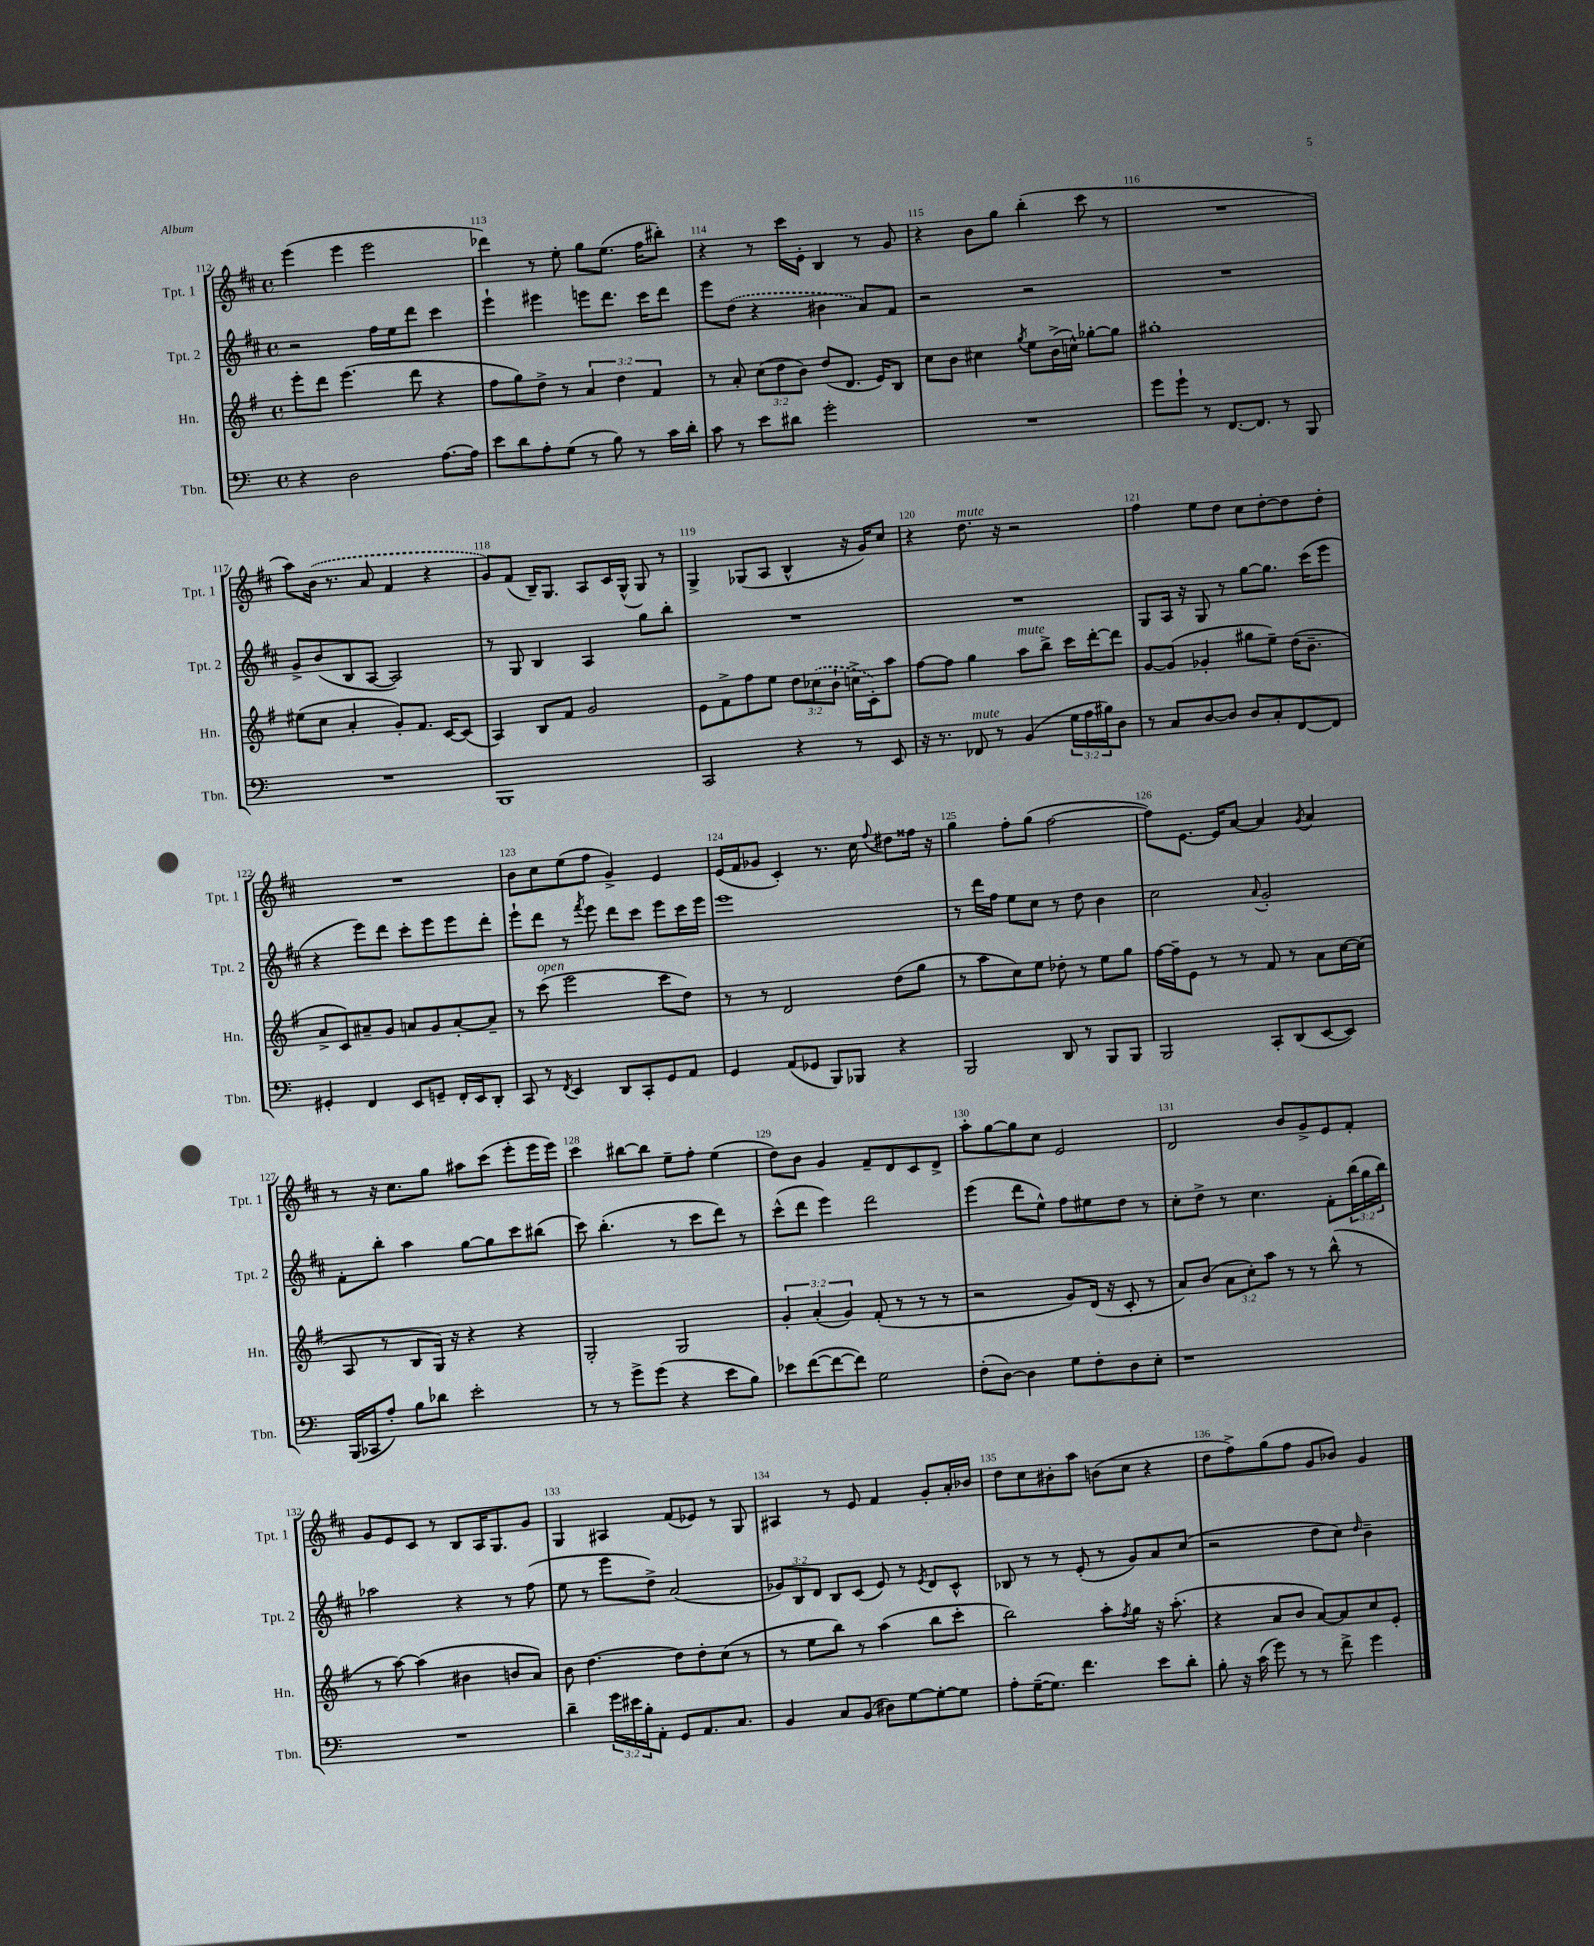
<<
\new StaffGroup <<
\new Staff = "s0" \with { instrumentName = "Tpt. 1" shortInstrumentName = "Tpt. 1" } {
    \clef treble \key d \major \defaultTimeSignature \time 4/4
    e'''4( e'''4 e'''2 |
    des'''4) r8 e''8-. g''8 e''8.( fis''16 bis''8-.) |
    r4 r8 cis'''16 e'16-. b4 r8 g'8 |
    r4 b'8 g''8 b''4-.( cis'''8 r8 |
    R1 |
    a''8) \once \slurDashed b'16( r8. a'8 fis'4 r4 |
    g'8) fis'8( b16--) g8. a8 cis'16 g16-^( g8) r8 |
    g4-> ges8( a8 b4-^ r16 g'16) cis''8 |
    r4 d''8.^\markup { \italic "mute" } r16 r2 |
    fis''4 e''8 d''8 cis''8 d''8~-. d''8 d''8-. |
    R1 |
    b'8 cis''8 e''8( fis''8 g'4->) e'4 |
    e'16( fis'16 ges'8 cis'4-.) r8. cis''16 \appoggiatura { fis''8 } dis''8 fisis''16 r16 |
    g''4 fis''8-. g''8( fis''2~ |
    fis''8) e'8.~ e'16 a'8~ a'4 \acciaccatura { g'8 } a'4 |
    r8 r16 cis''8. g''8 ais''8 cis'''8( e'''8-. e'''16 e'''16) |
    cis'''4 bis''8~ bis''8 e''8-- fis''8-. e''4( |
    d''8) b'8 g'4 fis'8-- d'8 cis'8 d'8-> |
    a''8-. g''8~ g''8 cis''8 e'2 |
    d'2 b'8 g'8-> e'8 fis'8-. |
    g'8 e'8 cis'8 r8 b8 a16 g8. g'8 |
    g4 ais4 fis'8( ees'8) r8 g8 |
    ais4 r8 e'8 fis'4 g'8-. a'16-. bes'16 |
    d''8 cis''8 bis'8-. a''8 b'8( cis''8 r4 |
    d''8 fis''8->) g''8( fis''8 g'8 bes'8) g'4 \bar "|." |
}
\new Staff = "s1" \with { instrumentName = "Tpt. 2" shortInstrumentName = "Tpt. 2" } {
    \clef treble \key d \major \defaultTimeSignature \time 4/4 \override Staff.TupletNumber.text = #tuplet-number::calc-fraction-text
    r2 fis''16 e''16 d'''8 cis'''4 |
    e'''4-! eis'''4 e'''8 d'''8. cis'''16 d'''8 |
    e'''8 \once \slurDashed d''8( r4 bis'4 a'8) fis'8 |
    r2 r2 |
    R1 |
    g'8-> b'8( b8 a8~ a2) |
    r8 g8 b4 a4 g''8 b''8-. |
    R1 |
    R1 |
    g8 a16 r16 g8 r8 g''8~ g''8. cis'''16( e'''8 |
    r4 e'''8) d'''8 cis'''8-. e'''8 e'''8 d'''8-. |
    e'''8-! d'''8 r8 \acciaccatura { fis'''8 } e'''8 d'''8 cis'''8 e'''8 cis'''16 e'''16 |
    e'''1 |
    r8 d'''16 fis''16 e''8 cis''8 r8 d''8 b'4 |
    cis''2 \appoggiatura { a'8 } g'2-. |
    fis'8-. b''8-. a''4 g''8~ g''8 cis'''8 bis''8( |
    cis'''8) b''4.-.( r8 cis'''8 d'''8) r8 |
    cis'''8-^( d'''8 e'''4) d'''2 |
    e'''4( d'''8 e''8-^) fis''8 eis''8 d''8 r8 |
    cis''8-. d''8-> r8 cis''4. fis'8-. \tuplet 3/2 { b''16( g''16 b''16) } |
    aes''2 r4 r8 fis''8( |
    e''8 r8 e'''8 d''8->) a'2( |
    \tuplet 3/2 { ges'8) b8 d'8 } b8 cis'8( e'8) r8 \acciaccatura { e'8 } d'8 cis'8-^ |
    bes8 r8 r8 e'8-.( r8 g'8) a'8 cis''8( |
    r2 d''8 cis''8) \grace { d''16 } b'4-- \bar "|." |
}
\new Staff = "s2" \with { instrumentName = "Hn." shortInstrumentName = "Hn." } {
    \clef treble \key g \major \defaultTimeSignature \time 4/4 \override Staff.TupletNumber.text = #tuplet-number::calc-fraction-text
    e'''8-. d'''8 e'''4.( d'''8 r4 |
    fis''8 g''8) d''8-> r8 \tuplet 3/2 { a'4 d''4 fis'4 } |
    r8 a'8-. \tuplet 3/2 { c''8( d''8 b'8) } d''8( d'8. e'16) b8 |
    c''8 b'8 cis''4 \acciaccatura { g''8 } e''8 b'16->( c''16-^) ges''8~-. ges''8 |
    gis''1-. |
    eis''8( c''8 a'4-. g'8-.) fis'8. c'16~ c'8( |
    a4) b8 fis'8 g'2 |
    e'8 fis'8-> fis''8 e''8 \tuplet 3/2 { d''8 \once \slurDashed ces''8( b'8-! } c''16-> c'16-.) a''8 |
    fis''8~ fis''8 g''4 a''8^\markup { \italic "mute" } b''8-> c'''16 d'''16~-. d'''8 |
    g'8~ g'8( ges'4-. gis''8 e''8--) d''16( b'8.-- |
    a'8-> c'8) ais'8-- g'8 a'8 g'8 a'8~-. a'8-- |
    r8 c'''8^\markup { \italic "open" }( e'''2 c'''8 d''8) |
    r8 r8 d'2 d''8( g''8 |
    r8 a''8 c''8) e''8 des''8-. r8 e''8 g''8 |
    fis''16~ fis''16-- e'8 r8 r8 fis'8 r8 a'8 c''16~ c''16( |
    a8 r8 b8 g16) r16 r4 r4 |
    g2-. g2 |
    \tuplet 3/2 { g'4-. a'4-.( g'4) } fis'8-.( r8 r8 r8 |
    r2 g'8) d'16( r16 c'8-. r8 |
    a'8) b'8( \tuplet 3/2 { a'8 c''8-.) a''8 } r8 r8 b''8-^( r8 |
    r8 a''8~) a''4( bis'4 b'8 a'8) |
    b'8 d''4.~ d''8 d''8-. c''8( r8 |
    r8 e''8 b''8) r8 a''4( b''8 c'''8-. |
    b''2) a''8-. \acciaccatura { fis''8 } g''8 r16 a''8.-.( |
    r4 a'8 b'8 a'8~) a'8 c''8 e'8-. \bar "|." |
}
\new Staff = "s3" \with { instrumentName = "Tbn." shortInstrumentName = "Tbn." } {
    \clef bass \key c \major \defaultTimeSignature \time 4/4 \override Staff.TupletNumber.text = #tuplet-number::calc-fraction-text
    r4 d2 a8.~ a16 |
    e'8 d'8 a8-. g8( r8 b8) r8 c'16 d'16-. |
    c'8 r8 e'8 dis'8 g'2-. |
    R1 |
    g'8 g'8-! r8 f,8.~ f,8. r8 b,,8 |
    R1 |
    b,,1 |
    c,2 r4 r8 e,8 |
    r16 r8. fes,8^\markup { \italic "mute" } r8 b,4( \tuplet 3/2 { g16 a16 bis16) } d8 |
    r8 c8 d8~ d8 d8 c8-. f,8~ f,8 |
    gis,4-. f,4 e,8 g,8-- f,16-. e,16 d,8-. |
    c,8 r8 \acciaccatura { f,8 } e,4 d,8 c,8-. g,8 a,8 |
    g,4 a,8( ges,8 b,,8) bes,,8 r4 |
    b,,2 d,8 r8 b,,8 b,,8 |
    b,,2 c,8-. d,8( e,8~ e,8) |
    b,,16( ces,16 a8-.) b8 des'8 e'2-. |
    r8 r8 g'8-> g'8( r4 e'8 b8) |
    ees'8 f'8~( f'8~ f'8) g2 |
    f8-.( d8~) d4 g8 f8-. d8 e8-. |
    r1 |
    R1 |
    d'4-- \tuplet 3/2 { g'16 eis'16 b16-. } a,8-. g,8 a,8. c8. |
    b,4 c8 b,8( dis8) g8~ g8~-. g8 |
    a8-. g16~--( g8.) f'4. e'8 d'8-. |
    b8-. r16 c'16( g'8) r8 r8 f'8-> g'4 \bar "|." |
}
>>
>>
\layout { \context { \Score currentBarNumber = #112 \override BarNumber.break-visibility = ##(#f #t #t) barNumberVisibility = #all-bar-numbers-visible } }
